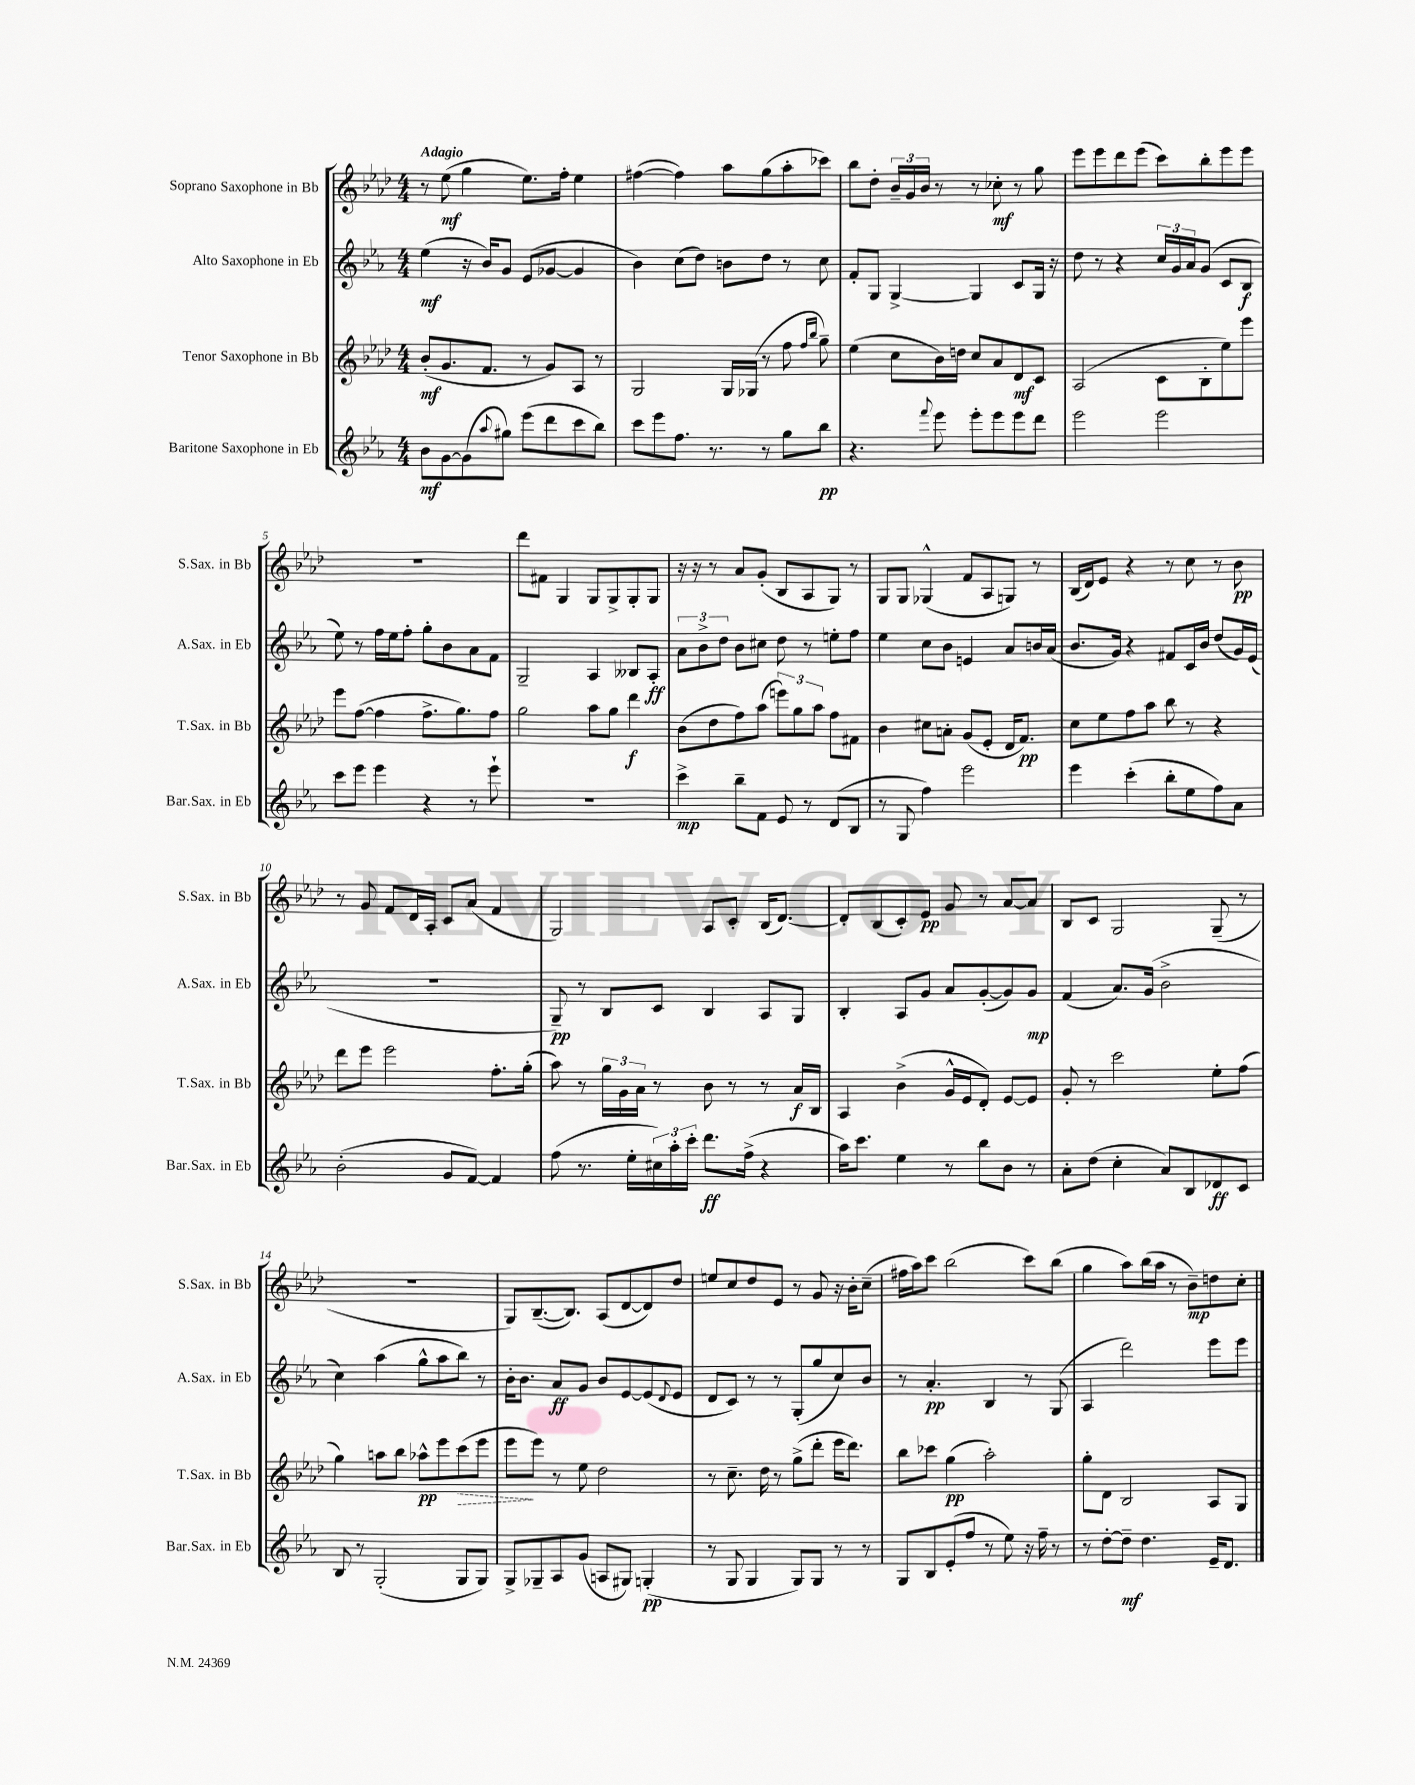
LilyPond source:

<<
\new StaffGroup <<
\new Staff = "s0" \with { instrumentName = "Soprano Saxophone in Bb" shortInstrumentName = "S.Sax. in Bb" } {
    \clef treble \key aes \major \numericTimeSignature \time 4/4 \tempo "Adagio"
    r8 ees''8\mf( g''4 ees''8.) f''16-. ees''4 |
    fis''4~( fis''4) aes''8 g''8( aes''8-. ces'''8) |
    bes''8 des''8-. \tuplet 3/2 { bes'16-- g'16 bes'16 } r8 r8 ces''8-.\mf r8 g''8 |
    ees'''8 ees'''8 des'''8 ees'''8( c'''8) bes''8-. ees'''8 ees'''8 |
    R1 |
    des'''8 fis'8 g4 g8 g8-> g8-. g8 |
    r16 r16 r8 aes'8 g'8-.( bes8 aes8 g8) r8 |
    g8 g8 ges4-^( f'8 aes8 g8) r8 |
    bes16( des'16) ees'8 r4 r8 c''8 r8 bes'8\pp |
    r8 g'8 f'8 des'16 aes16-. c'8 aes'8( f'4 |
    g2) aes8 c'8-. bes16( des'8.~) |
    des'8-. bes8( c'8-.) ees'8\pp g'8 r8 aes'8~ aes'8 |
    bes8 c'8 g2 g8--( r8 |
    R1 |
    g8) bes8.~--( bes8.) aes8( des'8~ des'8) des''8 |
    e''8 c''8 des''8 ees'8 r8 g'8 r16 bes'16-. c''8--( |
    fis''16 aes''16) c'''8 bes''2( c'''8) bes''8( |
    g''4 aes''8) bes''16( aes''16 r8 bes'8--\mp) d''8 c''8-. \bar "|." |
}
\new Staff = "s1" \with { instrumentName = "Alto Saxophone in Eb" shortInstrumentName = "A.Sax. in Eb" } {
    \clef treble \key ees \major \numericTimeSignature \time 4/4
    ees''4\mf( r16 bes'16) g'8 ees'8( ges'8~ ges'4 |
    bes'4) c''8( d''8) b'8 d''8 r8 c''8 |
    f'8-. g8 g4~-> g4 c'8 g16 r16 |
    d''8 r8 r4 \tuplet 3/2 { c''16 g'16 aes'16 } g'8( c'8 bes8\f |
    ees''8) r8 f''16 ees''16 f''8-. g''8-. bes'8 aes'8 f'8 |
    g2-- aes4 beses8 aes8-.\ff |
    \tuplet 3/2 { aes'8 bes'8-> d''8 } bes'8 cis''8 d''8 r8 e''8-. f''8 |
    ees''4 c''8 bes'8 e'4 aes'8 b'16 aes'16( |
    bes'8. g'16) r4 fis'8 c'16 bes'16 d''8( g'16) ees'16( |
    R1 |
    g8--\pp) r8 bes8 c'8 bes4 aes8 g8 |
    bes4-. aes8 g'8 aes'8 g'8~-.( g'8) g'8\mp |
    f'4( aes'8.) g'16( bes'2-> |
    c''4) aes''4( g''8-^ aes''8 bes''8) r8 |
    bes'16-. bes'8. aes'8\ff g'8 bes'8 ees'8~ ees'8( \appoggiatura { d'8 } ees'8 |
    d'8 c'8) r8 r8 g8-.( g''8 c''8) bes'8 |
    r8 aes'4.-.\pp bes4 r8 g8( |
    aes4 d'''2) ees'''8 ees'''8 \bar "|." |
}
\new Staff = "s2" \with { instrumentName = "Tenor Saxophone in Bb" shortInstrumentName = "T.Sax. in Bb" } {
    \clef treble \key aes \major \numericTimeSignature \time 4/4
    bes'8-.\mf( g'8. f'8. r8 g'8) aes8 r8 |
    g2 g16 ges16( r8 f''8 \grace { f''16 bes''16 } g''8--) |
    ees''4( c''8 bes'16) d''16 c''8 aes'8 des'8\mf c'8 |
    aes2( c'8 bes8-. ees''8) ees'''8 |
    ees'''8 f''8~( f''4 f''8.-> g''8.) f''8 |
    g''2 aes''8 g''8 des'''4\f |
    bes'8( des''8 f''8) aes''8( \tuplet 3/2 { e'''8) g''8 aes''8 } f''8 fis'8 |
    bes'4 cis''8 a'8-. g'8( ees'8-. des'16 f'8.\pp) |
    c''8 ees''8 f''8 aes''8 bes''8 r8 r4 |
    des'''8 ees'''8 ees'''2 f''8.-. g''16-.( |
    aes''8) r8 \tuplet 3/2 { g''16 g'16 aes'16 } r8 bes'8 r8 r8 aes'16\f bes16 |
    aes4 bes'4->( g'16-^ ees'16 des'8-.) ees'8~ ees'8 |
    g'8-. r8 c'''2 ees''8-. f''8( |
    g''4) a''8 bes''8 aes''8-^\pp ees'''8 \once \override Hairpin.style = #'dashed-line c'''8\>( ees'''8 |
    ees'''8\! ees'''8) r8 ees''8 des''2 |
    r8 c''8.-- des''16 r8 g''8->( des'''8-. ees'''16 des'''8.) |
    bes''8 ces'''8 g''4\pp( aes''2-.) |
    g''8-. des'8 bes2 aes8 g8 \bar "|." |
}
\new Staff = "s3" \with { instrumentName = "Baritone Saxophone in Eb" shortInstrumentName = "Bar.Sax. in Eb" } {
    \clef treble \key ees \major \numericTimeSignature \time 4/4
    bes'8\mf g'8~ g'8( \appoggiatura { aes''8 } gis''8) ees'''8( d'''8 c'''8 bes''8) |
    c'''8 ees'''8 f''8. r8. r8 g''8 bes''8\pp |
    r4. \appoggiatura { f'''8 } ees'''8 ees'''8-. ees'''8 ees'''8 d'''8 |
    ees'''2 ees'''2 |
    c'''8 ees'''8 ees'''4 r4 r8 ees'''8-! |
    R1 |
    c'''4->\mp bes''8-- f'8 ees'8 r8 d'8( bes8 |
    r8 g8 f''4) ees'''2 |
    ees'''4 c'''4-.( bes''8-. ees''8 f''8) aes'8 |
    bes'2-.( g'8 f'8~) f'4 |
    f''8( r8. ees''16-. \tuplet 3/2 { cis''16) aes''16-. c'''16-. } d'''8.\ff f''16->( r4 |
    aes''16) c'''8. ees''4 r8 bes''8 bes'8 r8 |
    aes'8-. d''8( c''4-. aes'8) bes8 des'8\ff c'8 |
    bes8 r8 g2-.( g8 g8) |
    g8-> ges8-- aes8 g'8( a8 gis8) g4-.\pp( |
    r8 g8 g4 g8) g8 r8 r8 |
    g8 bes8 ees'8-.( f''8 r8 ees''8) r16 f''16-- r8 |
    r8 d''8~-. d''8--\mf d''4. ees'16-- d'8. \bar "|." |
}
>>
>>
